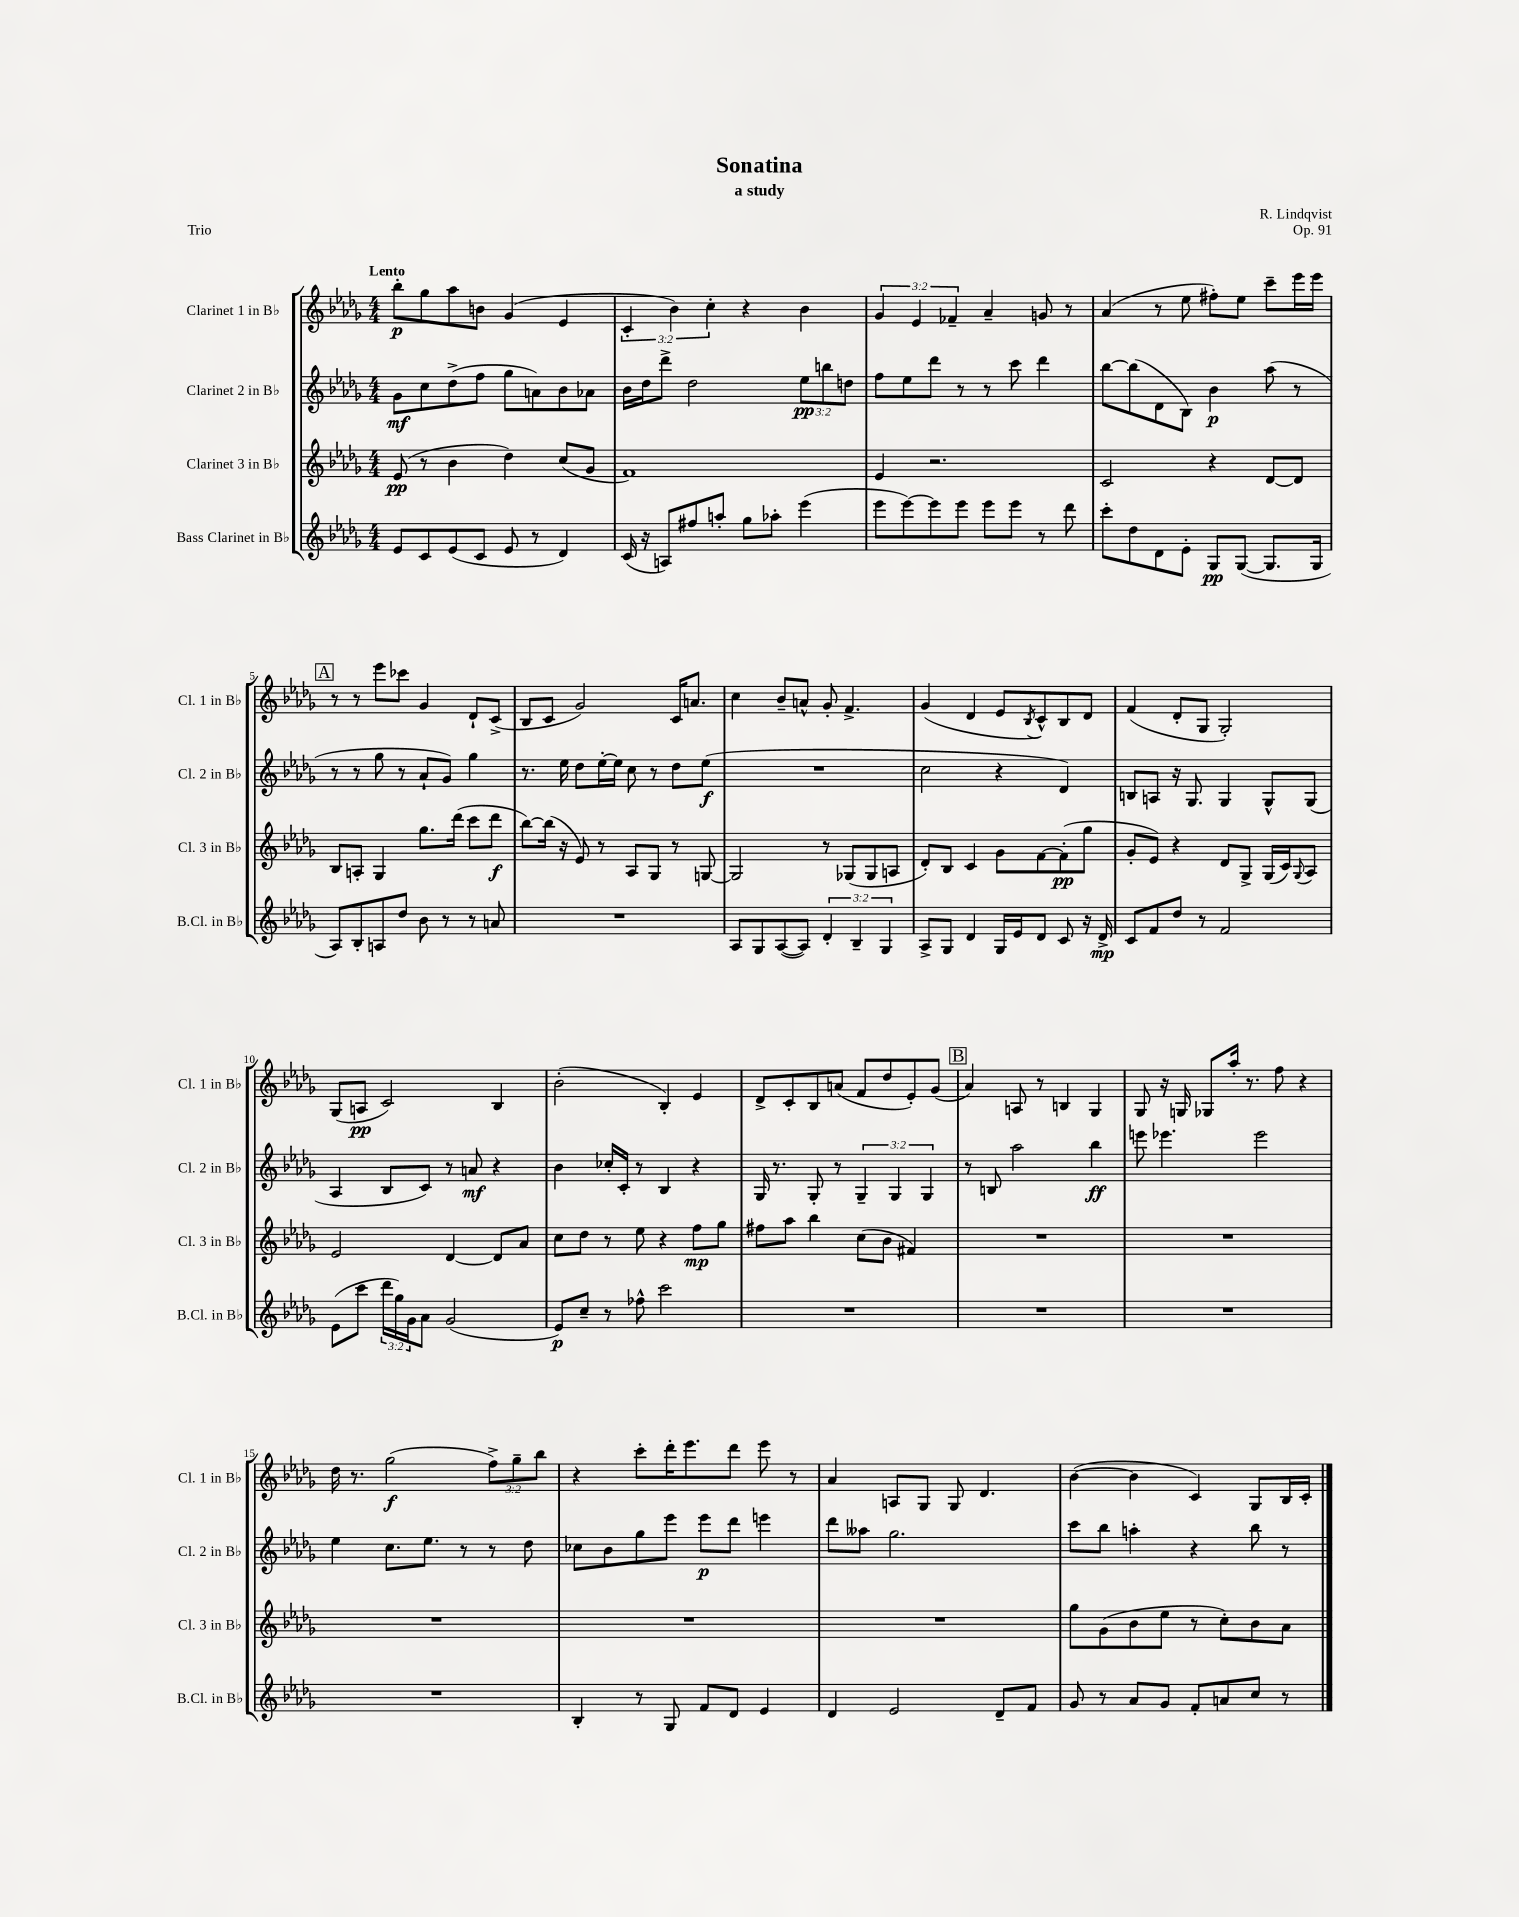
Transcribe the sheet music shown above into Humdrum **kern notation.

**kern	**kern	**kern	**kern
*staff4	*staff3	*staff2	*staff1
*clefG2	*clefG2	*clefG2	*clefG2
*k[b-e-a-d-g-]	*k[b-e-a-d-g-]	*k[b-e-a-d-g-]	*k[b-e-a-d-g-]
*M4/4	*M4/4	*M4/4	*M4/4
8e-	(8e-	8g-	8bb-'
8c	8r	8cc	8gg-
(8e-	4b-	(8dd-^	8aa-
8c	.	8ff	8b
8e-	4dd-)	8gg-	(4g-
8r	.	8a)	.
4d-)	(8cc	8b-	4e-
.	8g-	8a-	.
=	=	=	=
(16c	1f)	16b-	6c'
16r	.	16dd-	.
8A)	.	8ddd-^	.
.	.	.	6b-)
8ff#	.	2dd-	.
.	.	.	6cc'
8aa'	.	.	.
8gg-	.	.	4r
8aa-'	.	.	.
(4eee-	.	12ee-	4b-
.	.	12bb	.
.	.	12dd	.
=	=	=	=
8eee-	4e-	8ff	6g-
[8eee-)	.	8ee-	.
.	.	.	6e-
8eee-]	2.r	8ddd-	.
.	.	.	6f-~
8eee-	.	8r	.
8eee-	.	8r	4a-~
8eee-	.	8ccc	.
8r	.	4ddd-	8g
8ddd-	.	.	8r
=	=	=	=
8ccc'	2c	[8bb-	(4a-
8dd-	.	(8bb-]	.
8d-	.	8d-	8r
8e-'	.	8B-)	8ee-
8G-	4r	4b-	8ff#')
([8G-	.	.	8ee-
8.G-]	[8d-	(8aa-	8ccc~
.	8d-]	8r	16eee-
16G-	.	.	16eee-
=	=	=	=
8A-)	8B-	8r	8r
8B-'	8A'	8r	8r
8A	4G-	8gg-	8eee-
8dd-	.	8r	8ccc-
8b-	8.gg-	8a-`	4g-
8r	.	8g-)	.
.	(16ddd-	.	.
8r	8ccc	4gg-	8d-`
8a	8ddd-	.	(8c^
=	=	=	=
1r	[8bb-)	8.r	8B-
.	(16bb-]	.	8c
.	16r	16ee-	.
.	8e-)	8dd-	2g-)
.	8r	[16ee-'	.
.	.	16ee-]	.
.	8A-	8cc	.
.	8G-	8r	.
.	8r	8dd-	16c
.	.	.	8.a
.	[8G	(8ee-	.
=	=	=	=
8A-	2G]	1r	4cc
8G-	.	.	.
([8A-	.	.	8b-~
8A-])	.	.	8a^^
6d-'	8r	.	8g-'
.	(8G-	.	4.f^
6B-~	.	.	.
.	8G-	.	.
6G-	.	.	.
.	8A	.	.
=	=	=	=
8A-^	8d-')	2cc	(4g-
8G-	8B-	.	.
4d-	4c	.	4d-
16G-	8g-	4r	8e-
16e-	.	.	.
.	.	.	8qB-
8d-	[8f	.	8c^^)
8c	(8f']	4d-)	8B-
16r	8gg-	.	8d-
16d-^	.	.	.
=	=	=	=
8c	8g-'	8B	(4f
8f	8e-)	8A	.
8dd-	4r	16r	8d-'
.	.	8.G-	.
8r	.	.	8G-
2f	8d-	4G-	2G-')
.	8G-^	.	.
.	(16G-	8G-^^	.
.	16c)	.	.
.	8qqG-	.	.
.	8A-	(8G-	.
=	=	=	=
(8e-	2e-	4A-	(8G-
8ccc	.	.	8A
24ddd-	.	8B-	2c)
24gg-)	.	.	.
24g-	.	.	.
8a-	.	8c)	.
(2g-	[4d-	8r	.
.	.	8a	.
.	8d-]	4r	4B-
.	8a-	.	.
=	=	=	=
8e-)	8cc	4b-	(2b-'
8cc~	8dd-	.	.
8r	8r	16cc-'	.
.	.	16c'	.
8ff-^^	8ee-	8r	.
2ccc	4r	4B-	4B-')
.	8ff	4r	4e-
.	8gg-	.	.
=	=	=	=
1r	8ff#	16G-	8d-^
.	.	8.r	.
.	8aa-	.	8c'
.	4bb-	8G-'	8B-
.	.	8r	(8a
.	(8cc	6G-~	8f
.	8b-	.	8dd-
.	.	6G-	.
.	4f#)	.	8e-')
.	.	6G-	.
.	.	.	(8g-
=	=	=	=
1r	1r	8r	4a-)
.	.	8B	.
.	.	2aa-	8A
.	.	.	8r
.	.	.	4B
.	.	4bb-	4G-
=	=	=	=
1r	1r	8eee	8G-
.	.	4.eee-	16r
.	.	.	16G
.	.	.	8G-
.	.	.	16aa-'
.	.	.	8.r
.	.	2eee-	.
.	.	.	8ff
.	.	.	4r
=	=	=	=
1r	1r	4ee-	16dd-
.	.	.	8.r
.	.	8.cc	(2gg-
.	.	8.ee-	.
.	.	8r	.
.	.	8r	12ff^)
.	.	.	12gg-~
.	.	8dd-	.
.	.	.	12bb-
=	=	=	=
4B-'	1r	8cc-	4r
.	.	8b-	.
8r	.	8gg-	8ccc'
8G-	.	8eee-	16ddd-'
.	.	.	8.eee-
8f	.	8eee-	.
8d-	.	8ddd-	8ddd-
4e-	.	4eee	8eee-
.	.	.	8r
=	=	=	=
4d-	1r	8ddd-	4a-
.	.	8aa--	.
2e-	.	2.gg-	8A
.	.	.	8G-
.	.	.	8G-
.	.	.	4.d-
8d-~	.	.	.
8f	.	.	.
=	=	=	=
8g-	8gg-	8ccc	([4b-
8r	(8g-	8bb-	.
8a-	8b-	4aa'	4b-]
8g-	8ee-	.	.
8f'	8r	4r	4c)
8a	8cc')	.	.
8cc	8b-	8bb-	8G-
8r	8a-	8r	16B-
.	.	.	16c'
==	==	==	==
*-	*-	*-	*-
